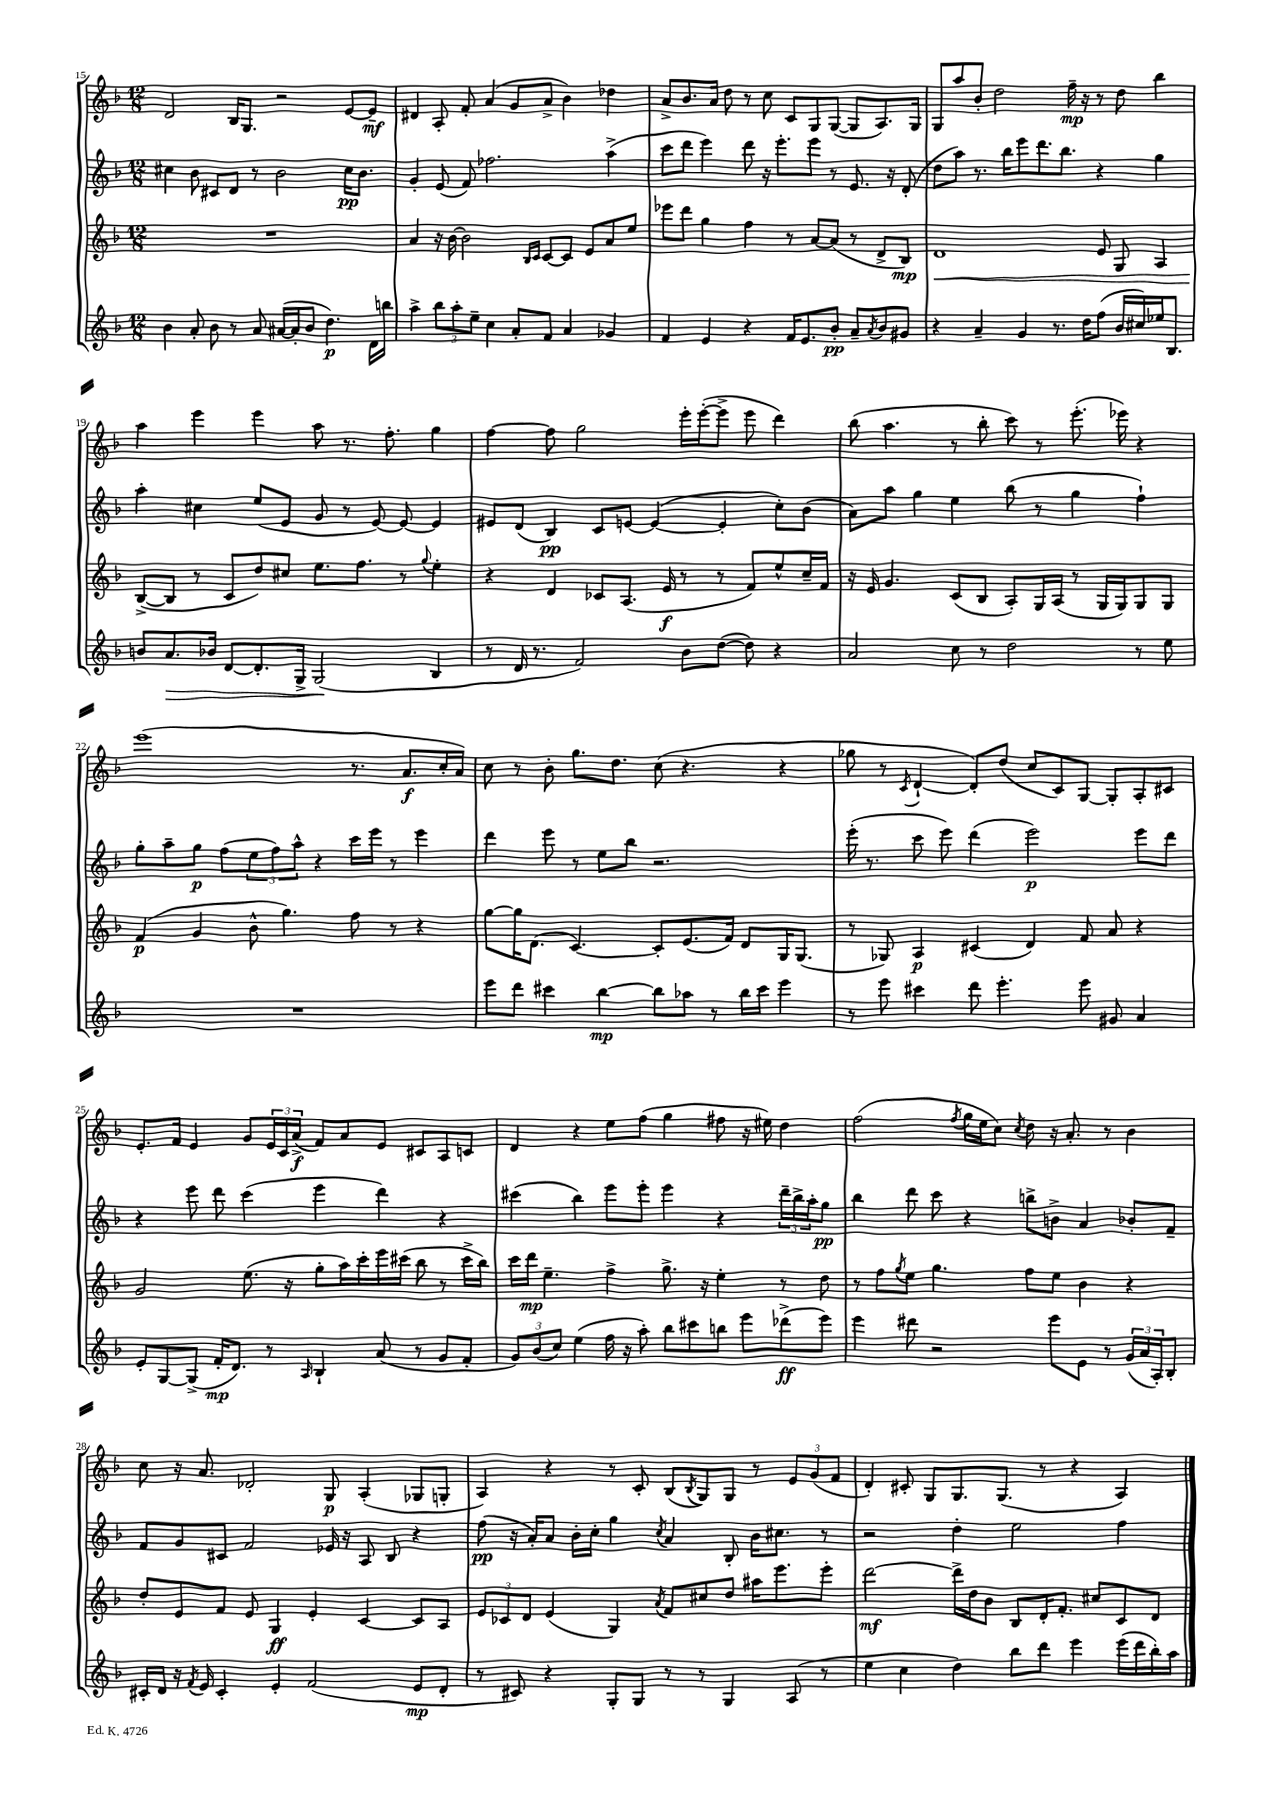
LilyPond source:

<<
\new StaffGroup <<
\new Staff = "s0" {
    \clef treble \key f \major \numericTimeSignature \time 12/8
    d'2 bes16 g8. r2 e'8~ e'8--\mf |
    dis'4 a8-. f'8-. a'4( g'8 a'8-> bes'4) des''4 |
    a'8-> bes'8. a'16 d''8 r8 c''8 c'8 g8 g8~( g8 a8.) g16 |
    g8 a''8 bes'8-. d''2 f''16--\mp r16 r8 d''8 bes''4 |
    a''4 e'''4 e'''4 a''8 r8. f''8.-. g''4 |
    f''4~ f''8 g''2 e'''16-. e'''16~-.( e'''8-> e'''8 d'''4) |
    bes''8( a''4. r8 bes''8-. c'''8) r8 e'''8.-.( ees'''16) r4 |
    e'''1( r8. a'8.\f c''16-. a'16) |
    c''8 r8 bes'8-. g''8. d''8. c''8( r4. r4 |
    ges''8 r8 \acciaccatura { c'8 } d'4~-! d'8-.) d''8( c''8 c'8) g8~ g8-. a8-. cis'8 |
    e'8.-. f'16 e'4 g'8 \tuplet 3/2 { e'16 c'16 a'16->\f( } f'8) a'8 e'8 cis'8 a8 c'8 |
    d'4 r4 e''8 f''8( g''4 fis''8 r16 eis''16) d''4 |
    f''2( \acciaccatura { f''8 } g''16 e''16 c''8) \acciaccatura { c''8 } d''8 r16 a'8.-. r8 bes'4 |
    c''8 r16 a'8. des'2-. g8\p a4-.( ges8 g8-. |
    a4) r4 r8 c'8-. bes8( \acciaccatura { bes8 } g8) g8 r8 \tuplet 3/2 { e'8 g'8( f'8 } |
    d'4-.) cis'8-. g8 g8. g8.( r8 r4 a4) \bar "|." |
}
\new Staff = "s1" {
    \clef treble \key f \major \numericTimeSignature \time 12/8
    cis''4 bes'8 cis'8 d'8 r8 bes'2 cis''16\pp bes'8. |
    g'4-. e'8( f'8) fes''2. a''4->( |
    c'''8 d'''8 e'''4) d'''8 r16 e'''8.-. e'''8 r8 e'8. r16 d'8-.( |
    d''8 a''8) r8. bes''16 e'''8 d'''8. bes''8. r4 g''4 |
    a''4-. cis''4 e''8( e'8 g'8 r8 e'8~) e'8~ e'4 |
    eis'8 d'8( bes4\pp) c'8 e'8~ e'4~( e'4-. c''8-.) bes'8( |
    a'8) a''8 g''4 e''4 bes''8( r8 g''4 f''4-!) |
    g''8-. a''8-- g''8\p f''8( \tuplet 3/2 { e''8 f''8) a''8-^ } r4 c'''16 e'''16 r8 e'''4 |
    d'''4 e'''8 r8 e''8 bes''8 r2. |
    e'''16-.( r8. c'''8 e'''8) d'''4( e'''2\p) e'''8 d'''8 |
    r4 e'''8 d'''8 c'''4( e'''4 d'''4) r4 |
    cis'''4( bes''4) e'''8 e'''8-. e'''4 r4 \tuplet 3/2 { d'''16-- bes''16-> a''16-. } g''8\pp |
    bes''4 d'''8 c'''8 r4 b''8-> b'8-> a'4 bes'8-. f'8-- |
    f'8 g'8 cis'8 f'2 ees'16 r16 a8 bes8 r4 |
    f''8\pp( r16 a'16-.) a'8 bes'16-. c''16-. g''4 \acciaccatura { c''8 } a'4 bes8-. bes'16 cis''8. r8 |
    r2 d''4-. e''2 f''4 \bar "|." |
}
\new Staff = "s2" {
    \clef treble \key f \major \numericTimeSignature \time 12/8
    R1. |
    a'4 r16 bes'16~ bes'2 \grace { bes16 c'16 } c'8~ c'8 e'8 a'8 e''8 |
    ees'''8 d'''8 g''4 f''4 r8 a'8~ a'8( r8 d'8-> bes8\mp) |
    d'1\< e'8 g8 a4 |
    bes8~->\!( bes8 r8 c'8 d''8) cis''8 e''8. f''8. r8 \appoggiatura { g''8 } e''4-. |
    r4 d'4 ces'8 a8.( e'16\f r8 r8 f'8) e''8-^ c''16-- f'16 |
    r16 e'16 g'4. c'8( bes8 a8-.) g16 a16( r8 g16 g16) g8 g8 |
    f'4\p( g'4 bes'8-^ g''4.) f''8 r8 r4 |
    g''8~ g''16 d'8.( c'4.~) c'8-. e'8.( f'16) d'8 g16 g8.( |
    r8 ges8) a4\p cis'4( d'4) f'8 a'8 r4 |
    g'2 e''8.( r16 g''8-. a''16) c'''16-. e'''16 cis'''16( bes''8 r8 cis'''16-> bes''16) |
    c'''16 d'''16\mp e''4.-- f''4-> g''8.-> r16 e''4-. r8 d''8 |
    r8 f''8 \acciaccatura { g''8 } e''8 g''4. f''8 e''8 bes'4 r4 |
    d''8-. e'8 f'8 e'8 g4\ff e'4-. c'4~ c'8 a8 |
    \tuplet 3/2 { e'8 ces'8 d'8 } e'4( g4) \acciaccatura { a'8 } f'8 cis''8 d''8 ais''16 e'''8. e'''8-. |
    d'''2~\mf d'''16-> d''16 bes'8 bes8 d'16-. f'8.-. cis''8 c'8 d'8 \bar "|." |
}
\new Staff = "s3" {
    \clef treble \key f \major \numericTimeSignature \time 12/8
    bes'4 a'8-. bes'8 r8 a'8 ais'16~( ais'16-. bes'8 d''4.\p) d'16 b''16 |
    a''4-> \tuplet 3/2 { bes''8 a''8-. e''8-- } c''4 a'8-. f'8 a'4 ges'4 |
    f'4 e'4 r4 f'16 e'8. bes'8-.\pp a'8-- \acciaccatura { a'8 } bes'8 gis'8 |
    r4 a'4-- g'4 r8. d''16 f''8( bes'16 cis''16) ees''16 bes8. |
    b'8 a'8.\> bes'16 d'8~ d'8.-. g16-> g2\!( bes4 |
    r8 d'16 r8. f'2) bes'8 d''8~( d''8) r4 |
    a'2 c''8 r8 d''2 r8 e''8 |
    R1. |
    e'''8 d'''8 cis'''4 bes''4~\mp bes''8 aes''8 r8 bes''16 cis'''16 e'''4 |
    r8 e'''8 cis'''4 d'''8 e'''4.-. e'''8 gis'8 a'4 |
    e'8-. g8~ g8->( f'16-.\mp d'8.) r8 \grace { a16 } bes4-! a'8( r8 g'8 f'8-. |
    \tuplet 3/2 { g'8) bes'8( c''8) } e''4( f''16 r16 a''8-.) bes''8 cis'''8 b''8 e'''8 des'''8->\ff( e'''8) |
    e'''4 dis'''8 r2 e'''8 e'8 r8 \tuplet 3/2 { g'16( a'16 a16-.) } bes8-. |
    cis'16-. d'16 r16 \acciaccatura { f'8 } e'16 cis'4-. e'4-. f'2( e'8\mp d'8-. |
    r8 cis'8) r4 g8-. g8 r8 r8 g4 a8( r8 |
    e''4 c''4 d''4) bes''8 d'''8 e'''4 e'''16( d'''16 bes''16-.) a''16 \bar "|." |
}
>>
>>
\layout { \context { \Score currentBarNumber = #15 } }
